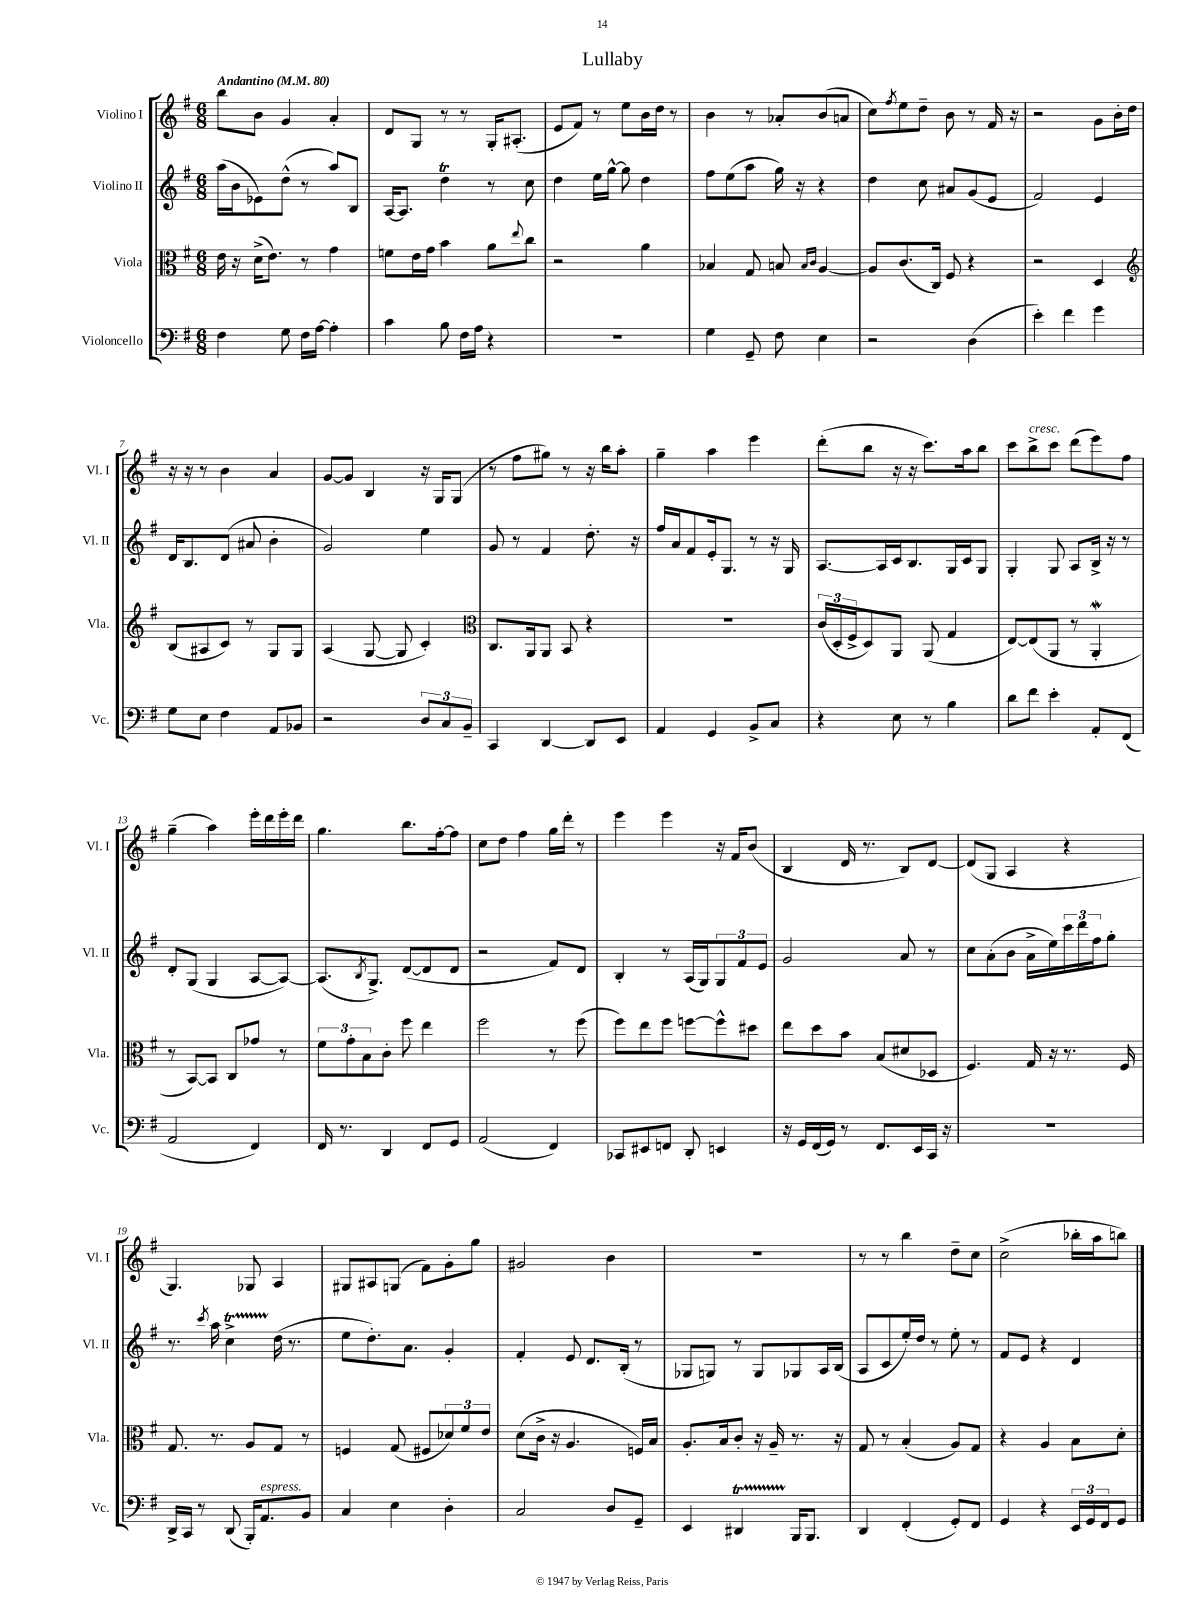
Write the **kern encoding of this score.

**kern	**kern	**kern	**kern
*staff4	*staff3	*staff2	*staff1
*clefF4	*clefC3	*clefG2	*clefG2
*k[f#]	*k[f#]	*k[f#]	*k[f#]
*M6/8	*M6/8	*M6/8	*M6/8
*MM80	*MM80	*MM80	*MM80
4F#	16e	(16aa	8bb
.	16r	16b	.
.	(16d^	8e-)	8b
.	8.e)	.	.
8G	.	(8dd^^	4g
16F#	8r	8r	.
[16A	.	.	.
4A']	4g	8aa)	4a'
.	.	8B	.
=	=	=	=
4c	8f	[16A	8d
.	.	8.A]	.
.	16e	.	8G
.	16g	.	.
8B	4b	4dd	8r
16F#	.	.	8r
16A	.	.	.
4r	8a	8r	16G'
.	.	.	(8.A#'
.	8qqee	.	.
.	8cc	8cc	.
=	=	=	=
2.r	2r	4dd	8e
.	.	.	8f#)
.	.	16ee	8r
.	.	[16gg^^	.
.	.	8gg]	8ee
.	4a	4dd	16b
.	.	.	16dd
.	.	.	8r
=	=	=	=
4G	4B-	8ff#	4b
.	.	(8ee	.
8GG~	8G	8aa	8r
8F#	8B	16gg)	8a-'
.	.	16r	.
.	16qqB	.	.
.	16qqc	.	.
4E	[4A	4r	(8b
.	.	.	8a
=	=	=	=
2r	8A]	4dd	8cc)
.	.	.	8qff#
.	(8.c	.	8ee
.	.	8cc	8dd~
.	16C)	.	.
.	8F#	8a#	8b
(4D	4r	(8g	8r
.	.	8e	16f#
.	.	.	16r
=	=	=	=
4e')	2r	2f#)	2r
4f#	.	.	.
4g	4D	4e	8g
.	.	.	16b'
.	.	.	16dd
=	=	=	=
*	*clefG2	*	*
8G	(8B	16d	16r
.	.	8.B	16r
8E	8A#	.	8r
4F#	8c)	(8d	4b
.	8r	8a#	.
8AA	8G	4b'	4a
8BB-	8G	.	.
=	=	=	=
2r	(4A	2g)	[8g
.	.	.	8g]
.	[8G	.	4B
.	8G]	.	.
12D	4c')	4ee	16r
.	.	.	16G
12C	.	.	.
.	.	.	(8G
12BB~	.	.	.
=	=	=	=
*	*clefC3	*	*
4CC	8.C	8g	8r
.	.	8r	8ff#
.	16AA	.	.
[4DD	8AA	4f#	8gg#)
.	8BB	.	8r
8DD]	4r	8.dd'	16r
.	.	.	16bb
8EE	.	.	8aa'
.	.	16r	.
=	=	=	=
4AA	2.r	16ff#	4gg~
.	.	16a	.
.	.	8f#	.
4GG	.	16e'	4aa
.	.	8.G	.
8BB^	.	8r	4eee
8C	.	16r	.
.	.	16G	.
=	=	=	=
4r	(24c	[8.A	(8ddd'
.	24D'	.	.
.	24F#^	.	.
.	8D)	.	8bb
.	.	16A]	.
8E	8AA	16c	16r
.	.	8.B	16r
8r	(8AA	.	8.ccc)
4B	4G	16G	.
.	.	16c	16aa
.	.	8G	8bb
=	=	=	=
8d	[8E)	4G'	8ccc
8f#	(8E]	.	8bb^
4e'	8AA	8G	8ccc
.	8r	8A	(8ddd
8AA'	4AA'	16B^	8eee)
.	.	16r	.
(8FF#	.	8r	8ff#
=	=	=	=
2AA	8r	8d'	(4gg~
.	[8BB)	(8G	.
.	8BB]	4G	4aa)
.	8C	.	.
4FF#)	8g-	[8A	16eee'
.	.	.	16ddd
.	8r	8A_)	16eee'
.	.	.	16ddd
=	=	=	=
16FF#	12f#	(8.A]	4.gg
8.r	.	.	.
.	12g'	.	.
.	12B	.	.
.	.	8qB	.
.	.	8.G^)	.
4DD	8c'	.	.
.	8ff#	([8d	8.bb
8FF#	4ee	8d]	.
.	.	.	[16ff#'
8GG	.	8d	8ff#]
=	=	=	=
(2AA	2ff#	2r	8cc
.	.	.	8dd
.	.	.	4ff#
4FF#)	8r	8f#)	16gg
.	.	.	16ddd'
.	(8ff#	8d	8r
=	=	=	=
8CC-	8ff#)	4B'	4eee
8EE#	8ee	.	.
8FF	8ff#	8r	4eee
8DD'	[8ff	(16A	.
.	.	16G)	.
4EE	8ff^^]	12G	16r
.	.	.	16f#
.	.	12f#	.
.	8dd#	.	(8b
.	.	12e	.
=	=	=	=
16r	8ee	2g	4B
16GG	.	.	.
(16FF#	8dd	.	.
16GG)	.	.	.
8r	8b	.	16d
.	.	.	8.r
8.FF#	(8B	.	.
.	8d#	8a	8B)
16EE	.	.	.
16CC	8D-	8r	[8d
16r	.	.	.
=	=	=	=
2.r	4.F#)	8cc	(8d]
.	.	(8a'	8G
.	.	8b	4A
.	16G	16a^	.
.	16r	16ee)	.
.	8.r	24ccc	4r
.	.	24ddd	.
.	.	24ff#	.
.	.	8gg'	.
.	16F#	.	.
=	=	=	=
16DD^	8.G	8.r	4.G)
16CC	.	.	.
8r	.	.	.
.	.	8qccc	.
.	8.r	16aa	.
(8DD	.	4cc^	.
16BBB')	8A	.	8G-
8.AA	.	.	.
.	8G	(16dd	4A
.	.	8.r	.
8BB	8r	.	.
=	=	=	=
4C	4F	8ee	8G#
.	.	8.dd')	8A#
4E	(8G	.	(8G
.	.	8.a	.
.	8F#	.	8f#)
4D'	12d-)	4g'	8g'
.	12f#	.	.
.	.	.	8gg
.	12e	.	.
=	=	=	=
2C	(8d	4f#'	2g#
.	16c^	.	.
.	16r	.	.
.	4.A	8e	.
.	.	8.d	.
8D	.	.	4b
.	.	(16B'	.
8GG~	16F)	8r	.
.	16B	.	.
=	=	=	=
4EE	8.A'	8G-	2.r
.	.	8G)	.
.	16B	.	.
4DD#	8c'	8r	.
.	16r	8G	.
.	16A~	.	.
16BBB	8.r	8G-	.
8.BBB	.	.	.
.	.	16A	.
.	16r	(16B	.
=	=	=	=
4DD	8G	8A	8r
.	8r	8c	8r
(4FF#'	(4B'	16ee')	4bb
.	.	16dd	.
.	.	8r	.
8GG')	8A)	8ee'	8dd~
8FF#	8G	8r	8cc
=	=	=	=
4GG	4r	8f#	(2cc^
.	.	8e	.
4r	4A	4r	.
24EE	8B	4d	16bb-'
24GG	.	.	.
.	.	.	16aa
24FF#	.	.	.
8GG	8d'	.	8bb)
==	==	==	==
*-	*-	*-	*-
